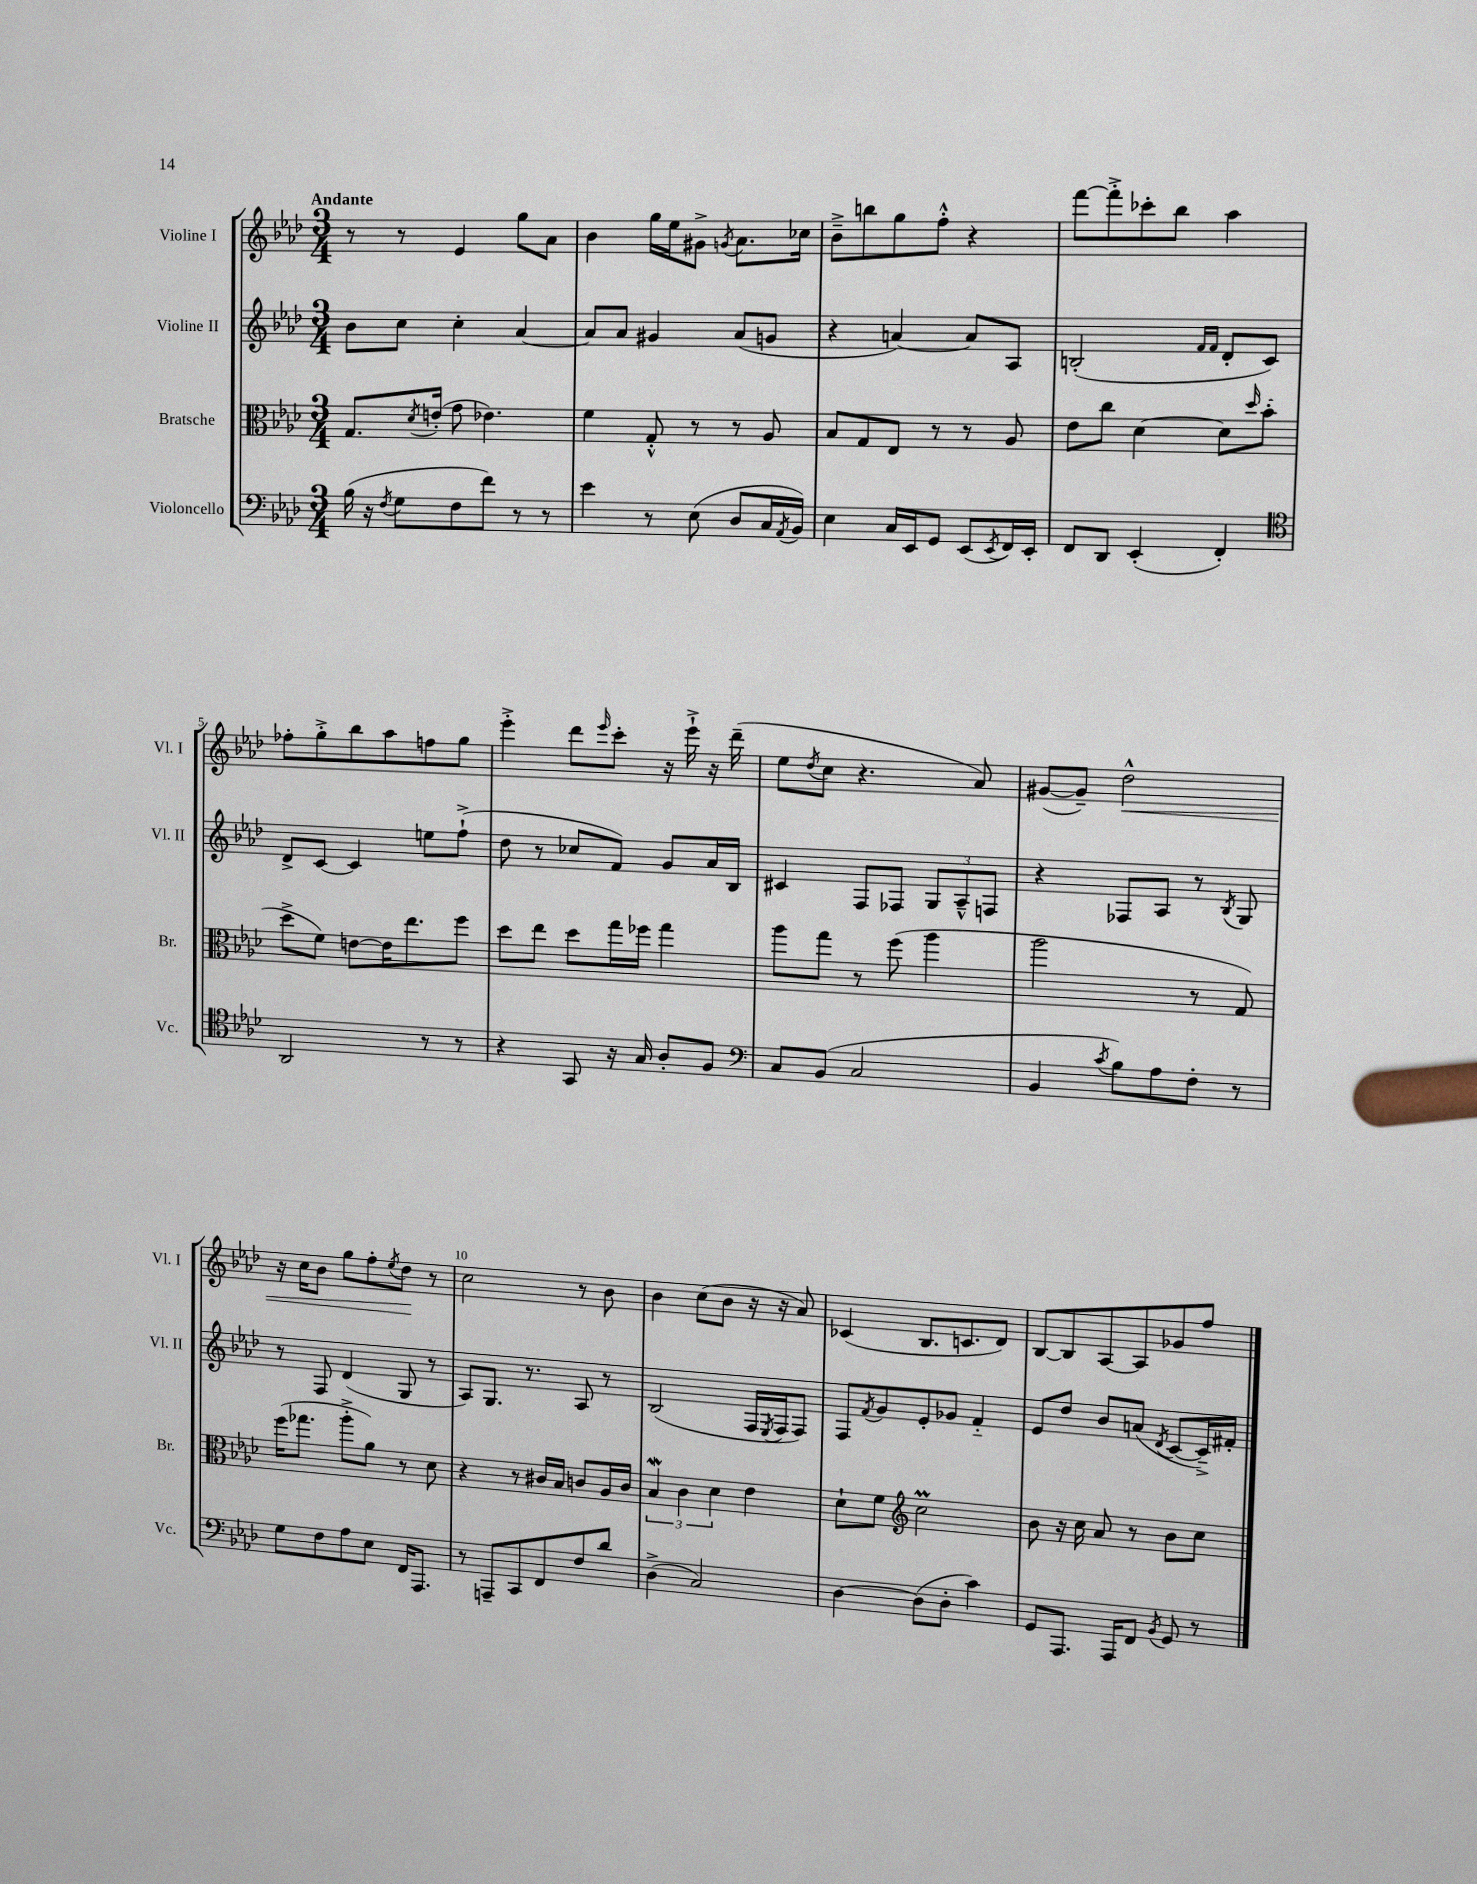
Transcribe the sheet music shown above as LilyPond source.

<<
\new StaffGroup <<
\new Staff = "s0" \with { instrumentName = "Violine I" shortInstrumentName = "Vl. I" } {
    \clef treble \key aes \major \numericTimeSignature \time 3/4 \tempo "Andante"
    r8 r8 ees'4 g''8 aes'8 |
    bes'4 g''16 ees''16 gis'8-> \acciaccatura { g'8 } aes'8. ces''16 |
    bes'8---> b''8 g''8 f''8-.-^ r4 |
    f'''8~ f'''8-.-> ces'''8-. bes''8 aes''4 |
    fes''8-. g''8-.-> bes''8 aes''8 f''8 g''8 |
    ees'''4-.-> des'''8 \grace { ees'''16 } c'''8-. r16 ees'''16-!-> r16 des'''16--( |
    ees''8 \acciaccatura { des''8 } c''8 r4. aes'8) |
    gis'8~( gis'8--) des''2-^\< |
    r16 c''16 bes'8 g''8 f''8-. \acciaccatura { ees''8 } des''8\! r8 |
    c''2 r8 bes'8 |
    bes'4 c''8( bes'8 r16 r16 aes'8) |
    ces'4( bes8. c'8. des'8) |
    bes8~ bes8 aes8~ aes8 ges'8 f''8 \bar "|." |
}
\new Staff = "s1" \with { instrumentName = "Violine II" shortInstrumentName = "Vl. II" } {
    \clef treble \key aes \major \numericTimeSignature \time 3/4
    bes'8 c''8 c''4-. aes'4~ |
    aes'8 aes'8 gis'4 aes'8( g'8 |
    r4 a'4~) a'8 aes8 |
    b2-.( \grace { f'16 f'16 } des'8-. c'8) |
    des'8-> c'8~ c'4 e''8 f''8-!->( |
    des''8 r8 ces''8 f'8) g'8 aes'16 bes16 |
    cis'4 f8 fes8 \tuplet 3/2 { g8 aes8---^ f8 } |
    r4 fes8 aes8 r8 \acciaccatura { bes8 } g8 |
    r8 f8 des'4( g8 r8 |
    aes8) g8. r8. aes8 r8 |
    bes2( f16 \acciaccatura { ees8 } f16 f8) |
    f8 \acciaccatura { f'8 } g'8 ees'8-. ges'8 f'4-_ |
    ees'8 des''8 bes'8 a'8( \acciaccatura { des'8 } c'8~ c'16--->) fis'16-. \bar "|." |
}
\new Staff = "s2" \with { instrumentName = "Bratsche" shortInstrumentName = "Br." } {
    \clef alto \key aes \major \numericTimeSignature \time 3/4
    g8. \acciaccatura { des'8 } e'16-.( g'8 ees'4.) |
    f'4 g8-.-^ r8 r8 aes8 |
    bes8 g8 ees8 r8 r8 aes8 |
    ees'8 c''8 des'4~ des'8 \grace { des''16 } bes'8-.( |
    des''8-> f'8) e'8~ e'16 ees''8. f''8 |
    des''8 ees''8 des''8 g''16 fes''16 g''4 |
    aes''8 g''8 r8 f''8( aes''4 |
    aes''2 r8 g8) |
    f''16( ges''8. aes''8-.-> aes'8) r8 des'8 |
    r4 r8 cis'16 bes16 c'8 aes16 c'16 |
    \tuplet 3/2 { bes4\mordent c'4 des'4 } ees'4 |
    des'8-! f'8 \clef treble c''2\prall |
    bes'8 r16 c''16 aes'8 r8 bes'8 c''8 \bar "|." |
}
\new Staff = "s3" \with { instrumentName = "Violoncello" shortInstrumentName = "Vc." } {
    \clef bass \key aes \major \numericTimeSignature \time 3/4
    bes16( r16 \acciaccatura { f8 } g8 f8 f'8) r8 r8 |
    ees'4 r8 ees8( des8 c16 \acciaccatura { aes,8 } bes,16) |
    ees4 c16 ees,16 g,8 ees,8( \acciaccatura { ees,8 } f,16) ees,16-. |
    f,8 des,8 ees,4-.( f,4-.) |
    \clef tenor aes,2 r8 r8 |
    r4 g,8 r16 g16 aes8-. f8 |
    \clef bass c8 bes,8( c2 |
    bes,4 \acciaccatura { c'8 } bes8) aes8 f8-. r8 |
    g8 f8 aes8 ees8 f,16 aes,,8. |
    r8 a,,8-- c,8 f,8 f8 des'8 |
    des4->( c2) |
    des4~ des8( des8-. c'4) |
    g,8 aes,,8. aes,,16 f,8 \acciaccatura { bes,8 } g,8 r8 \bar "|." |
}
>>
>>
\layout { \context { \Score \override BarNumber.break-visibility = ##(#f #t #t) barNumberVisibility = #(every-nth-bar-number-visible 5) } }
